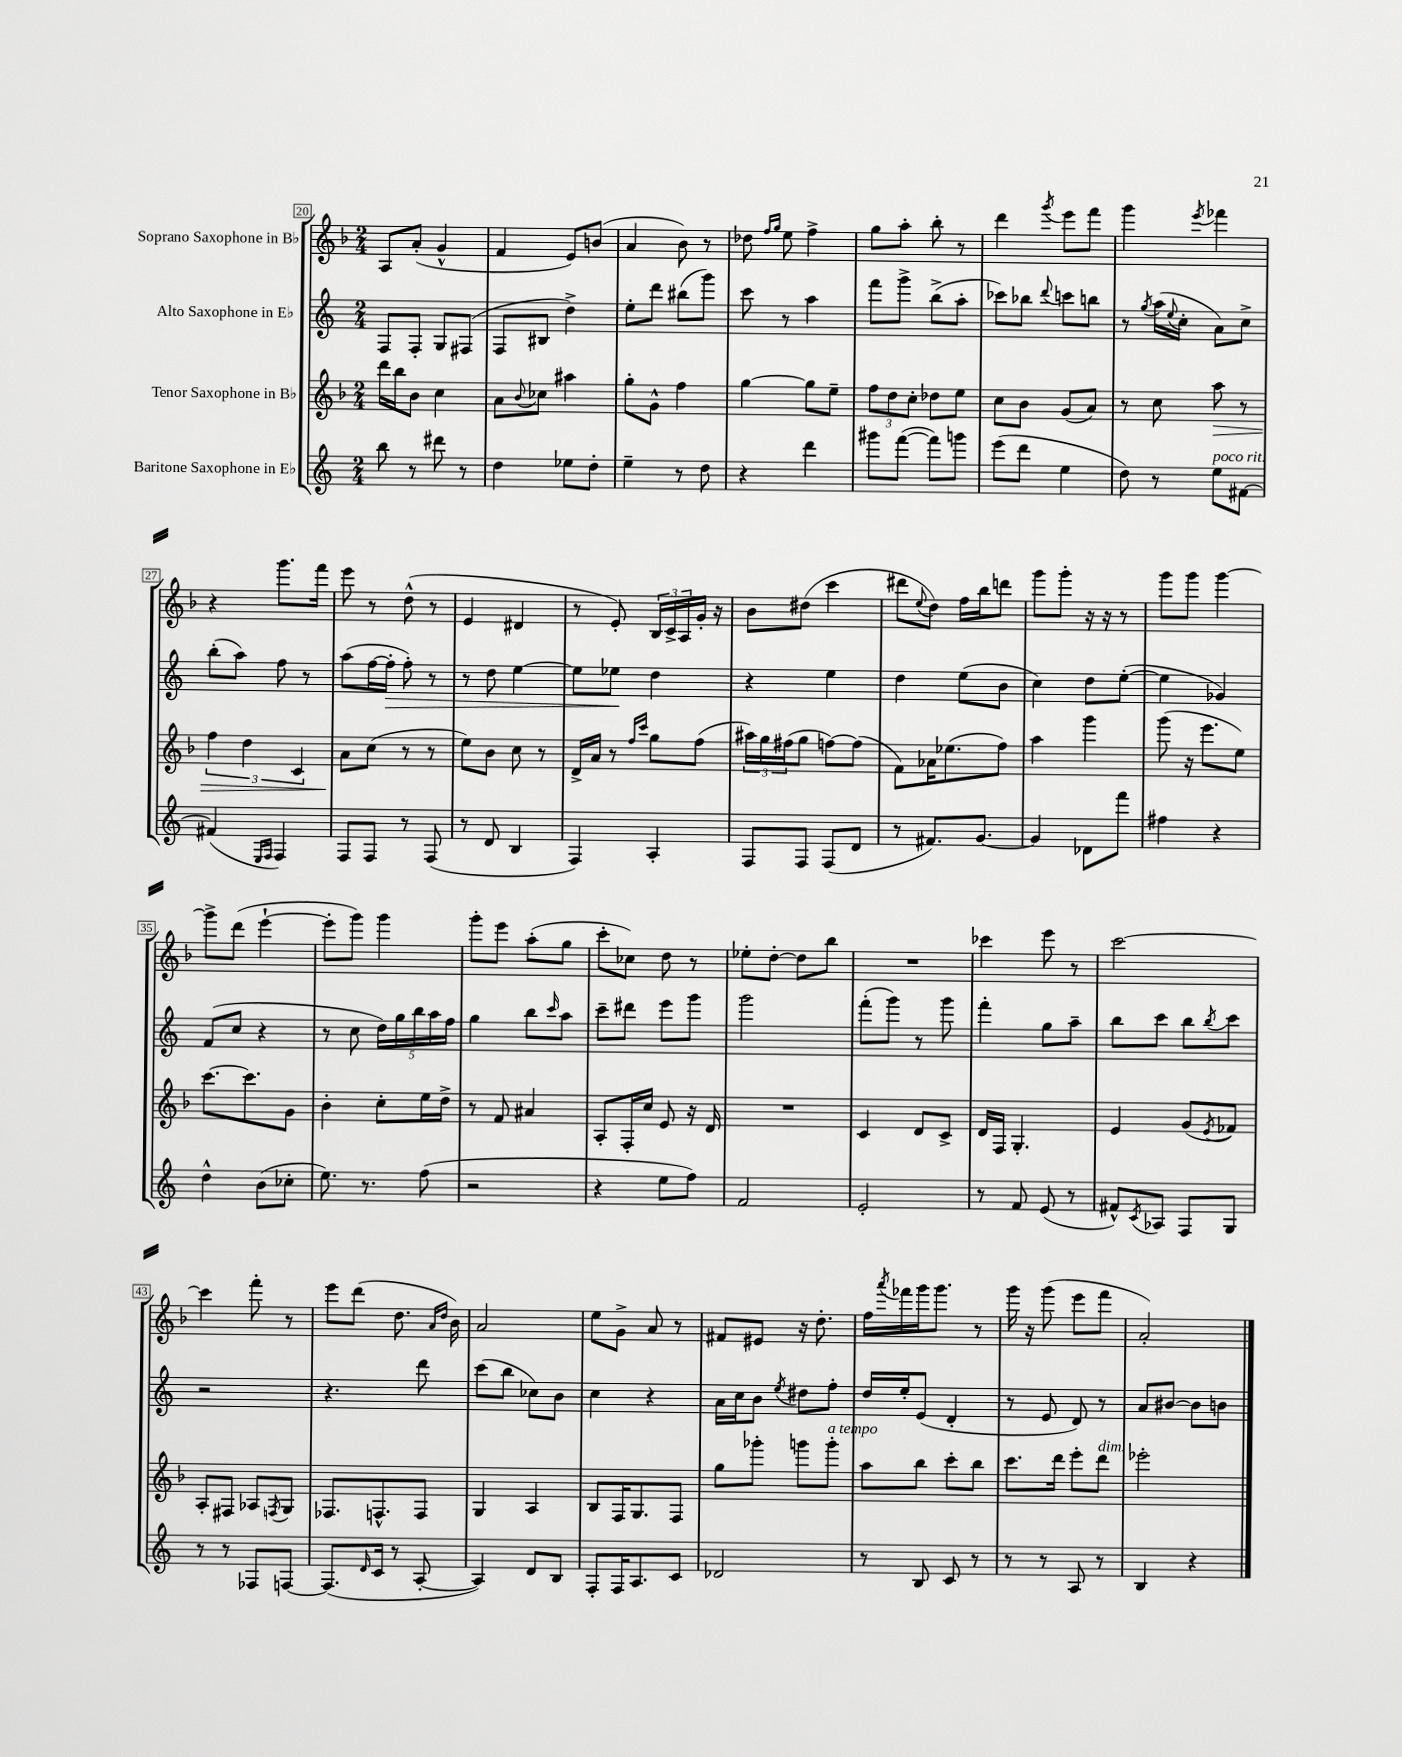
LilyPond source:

<<
\new StaffGroup <<
\new Staff = "s0" \with { instrumentName = "Soprano Saxophone in Bb" } {
    \clef treble \key f \major \numericTimeSignature \time 2/4
    a8 a'8-.( g'4-^ |
    f'4 e'8) b'8( |
    a'4 bes'8) r8 |
    des''8 \grace { f''16 g''16 } e''8 f''4-> |
    g''8 a''8-. bes''8-. r8 |
    d'''4 \acciaccatura { g'''8 } e'''8 f'''8 |
    g'''4 \acciaccatura { e'''8 } fes'''4 |
    r4 g'''8. f'''16 |
    e'''8 r8 d''8-^( r8 |
    e'4 dis'4 |
    r8 e'8-.) \tuplet 3/2 { bes16 c'16-> a16 } g'16-. r16 |
    bes'8 dis''8( c'''4 |
    dis'''8 \appoggiatura { e''8 } d''8) f''16 bes''16 d'''8 |
    g'''8 g'''8-. r16 r16 r8 |
    g'''8 g'''8 g'''4~ |
    g'''8-> d'''8( e'''4~-! |
    e'''8-. g'''8) g'''4 |
    g'''8-. e'''8 a''8-.( g''8 |
    c'''8-. ces''8) d''8 r8 |
    ees''8-. d''8~-. d''8 bes''8 |
    R2 |
    ces'''4 e'''8 r8 |
    c'''2~ |
    c'''4 f'''8-. r8 |
    e'''8 d'''8( d''8. \grace { a'16 d''16 } bes'16) |
    a'2 |
    e''8 g'8-> a'8 r8 |
    fis'8 eis'8 r16 d''8.-. |
    f''16 \acciaccatura { a'''8 } fes'''16 g'''16 g'''8. r8 |
    g'''16 r16 g'''8( e'''8 f'''8 |
    a'2-.) \bar "|." |
}
\new Staff = "s1" \with { instrumentName = "Alto Saxophone in Eb" } {
    \clef treble \key c \major \numericTimeSignature \time 2/4
    f8 f8-. g8 fis8( |
    f8 bis8 d''4->) |
    e''8-. d'''8 bis''8( g'''8) |
    c'''8 r8 a''4 |
    f'''8 g'''8-> b''8->( a''8-. |
    ces'''8) bes''8 \appoggiatura { d'''8 } c'''8 b''8 |
    r8 \acciaccatura { g''8 } a''16( \appoggiatura { e''8 } c''16-. a'8) c''8-> |
    b''8-.( a''8) f''8 r8 |
    a''8( f''16~ f''16-.\> f''8-.) r8 |
    r8 d''8 e''4~ |
    e''8 ees''8\! d''4 |
    r4 e''4 |
    d''4 e''8( b'8 |
    c''4) d''8 e''8~-.( |
    e''4 ges'4) |
    f'8( c''8 r4 |
    r8 c''8 \tuplet 5/4 { d''16) g''16 b''16 a''16 f''16 } |
    g''4 b''8 \grace { c'''16 } a''8 |
    c'''8-- dis'''8 e'''8 g'''8 |
    g'''2 |
    f'''8-.( g'''8) r8 g'''8 |
    f'''4-. g''8 a''8-- |
    b''8 c'''8 b''8 \acciaccatura { b''8 } c'''8 |
    r2 |
    r4. d'''8 |
    c'''8( b''8 ces''8) b'8 |
    c''4 r4 |
    a'16 c''16 b'8 \acciaccatura { e''8 } dis''8 f''8-. |
    d''16 e''16-. e'8( d'4-. |
    r8 e'8 d'8) r8 |
    a'8 bis'8~ bis'8 b'8 \bar "|." |
}
\new Staff = "s2" \with { instrumentName = "Tenor Saxophone in Bb" } {
    \clef treble \key f \major \numericTimeSignature \time 2/4
    d'''16 bes''16 bes'8 c''4 |
    a'8 \appoggiatura { bes'8 } ces''8 ais''4 |
    g''8-. g'8-^ f''4 |
    g''4~ g''8 e''8-- |
    \tuplet 3/2 { f''8 d''8 c''8-. } des''8 e''8 |
    c''8 bes'8 g'8( a'8) |
    r8 c''8 a''8\> r8 |
    \tuplet 3/2 { f''4 d''4 c'4 } |
    a'8\! c''8( r8 r8 |
    e''8) bes'8 c''8 r8 |
    d'16-> a'16 r8 \grace { f''16 c'''16 } g''8 f''8( |
    \tuplet 3/2 { ais''16) g''16 fis''16( } g''8 f''8~) f''8( |
    f'8) aes'16 ees''8.( f''8) |
    a''4 g'''4 |
    g'''8( r16 e'''8. e''8) |
    c'''8.~ c'''8. g'8 |
    bes'4-. c''8-. e''16 d''16-> |
    r8 f'8 ais'4 |
    a8-. f16-. c''16 e'8 r16 d'16 |
    R2 |
    c'4 d'8 c'8-> |
    d'16 f16 g4.-. |
    e'4 g'8( \acciaccatura { e'8 } fes'8) |
    a8-. fis8 aes8 \acciaccatura { f8 } g8 |
    fes8. f8.-^ f8 |
    g4 a4 |
    bes8 f16 g8. f8 |
    g''8 ges'''8-. g'''8 g'''8-.^\markup { \italic "a tempo" } |
    a''8 bes''8 c'''8-. bes''8 |
    c'''8. d'''16 e'''8-. d'''8^\markup { \italic "dim." } |
    ees'''2-. \bar "|." |
}
\new Staff = "s3" \with { instrumentName = "Baritone Saxophone in Eb" } {
    \clef treble \key c \major \numericTimeSignature \time 2/4
    b''8 r8 dis'''8 r8 |
    d''4 ees''8 d''8-. |
    e''4-- r8 d''8 |
    r4 d'''4 |
    gis'''8 f'''8~( f'''8) g'''8 |
    e'''8( d'''8 e''4 |
    d''8) r8 e''8^\markup { \italic "poco rit." } fis'8~ |
    fis'4( \grace { e16 f16 } f4) |
    f8 f8 r8 f8( |
    r8 d'8 b4 |
    f4) a4-. |
    f8 f8 f8( d'8 |
    r8 fis'8.) g'8.~ |
    g'4 des'8 f'''8 |
    fis''4 r4 |
    d''4-^ b'8( ces''8-. |
    e''8.) r8. f''8( |
    r2 |
    r4 e''8 f''8) |
    f'2 |
    e'2-. |
    r8 f'8 e'8( r8 |
    fis'8-^) \acciaccatura { c'8 } aes8 f8 g8 |
    r8 r8 fes8 f8~ |
    f8.( \grace { d'16 } c'16 r8 a8~-. |
    a4) d'8 b8 |
    f8-. f16 a8. c'8 |
    des'2 |
    r8 b8 c'8 r8 |
    r8 r8 a8 r8 |
    b4 r4 \bar "|." |
}
>>
>>
\layout { \context { \Score currentBarNumber = #20 \override BarNumber.stencil = #(make-stencil-boxer 0.1 0.3 ly:text-interface::print) } }
